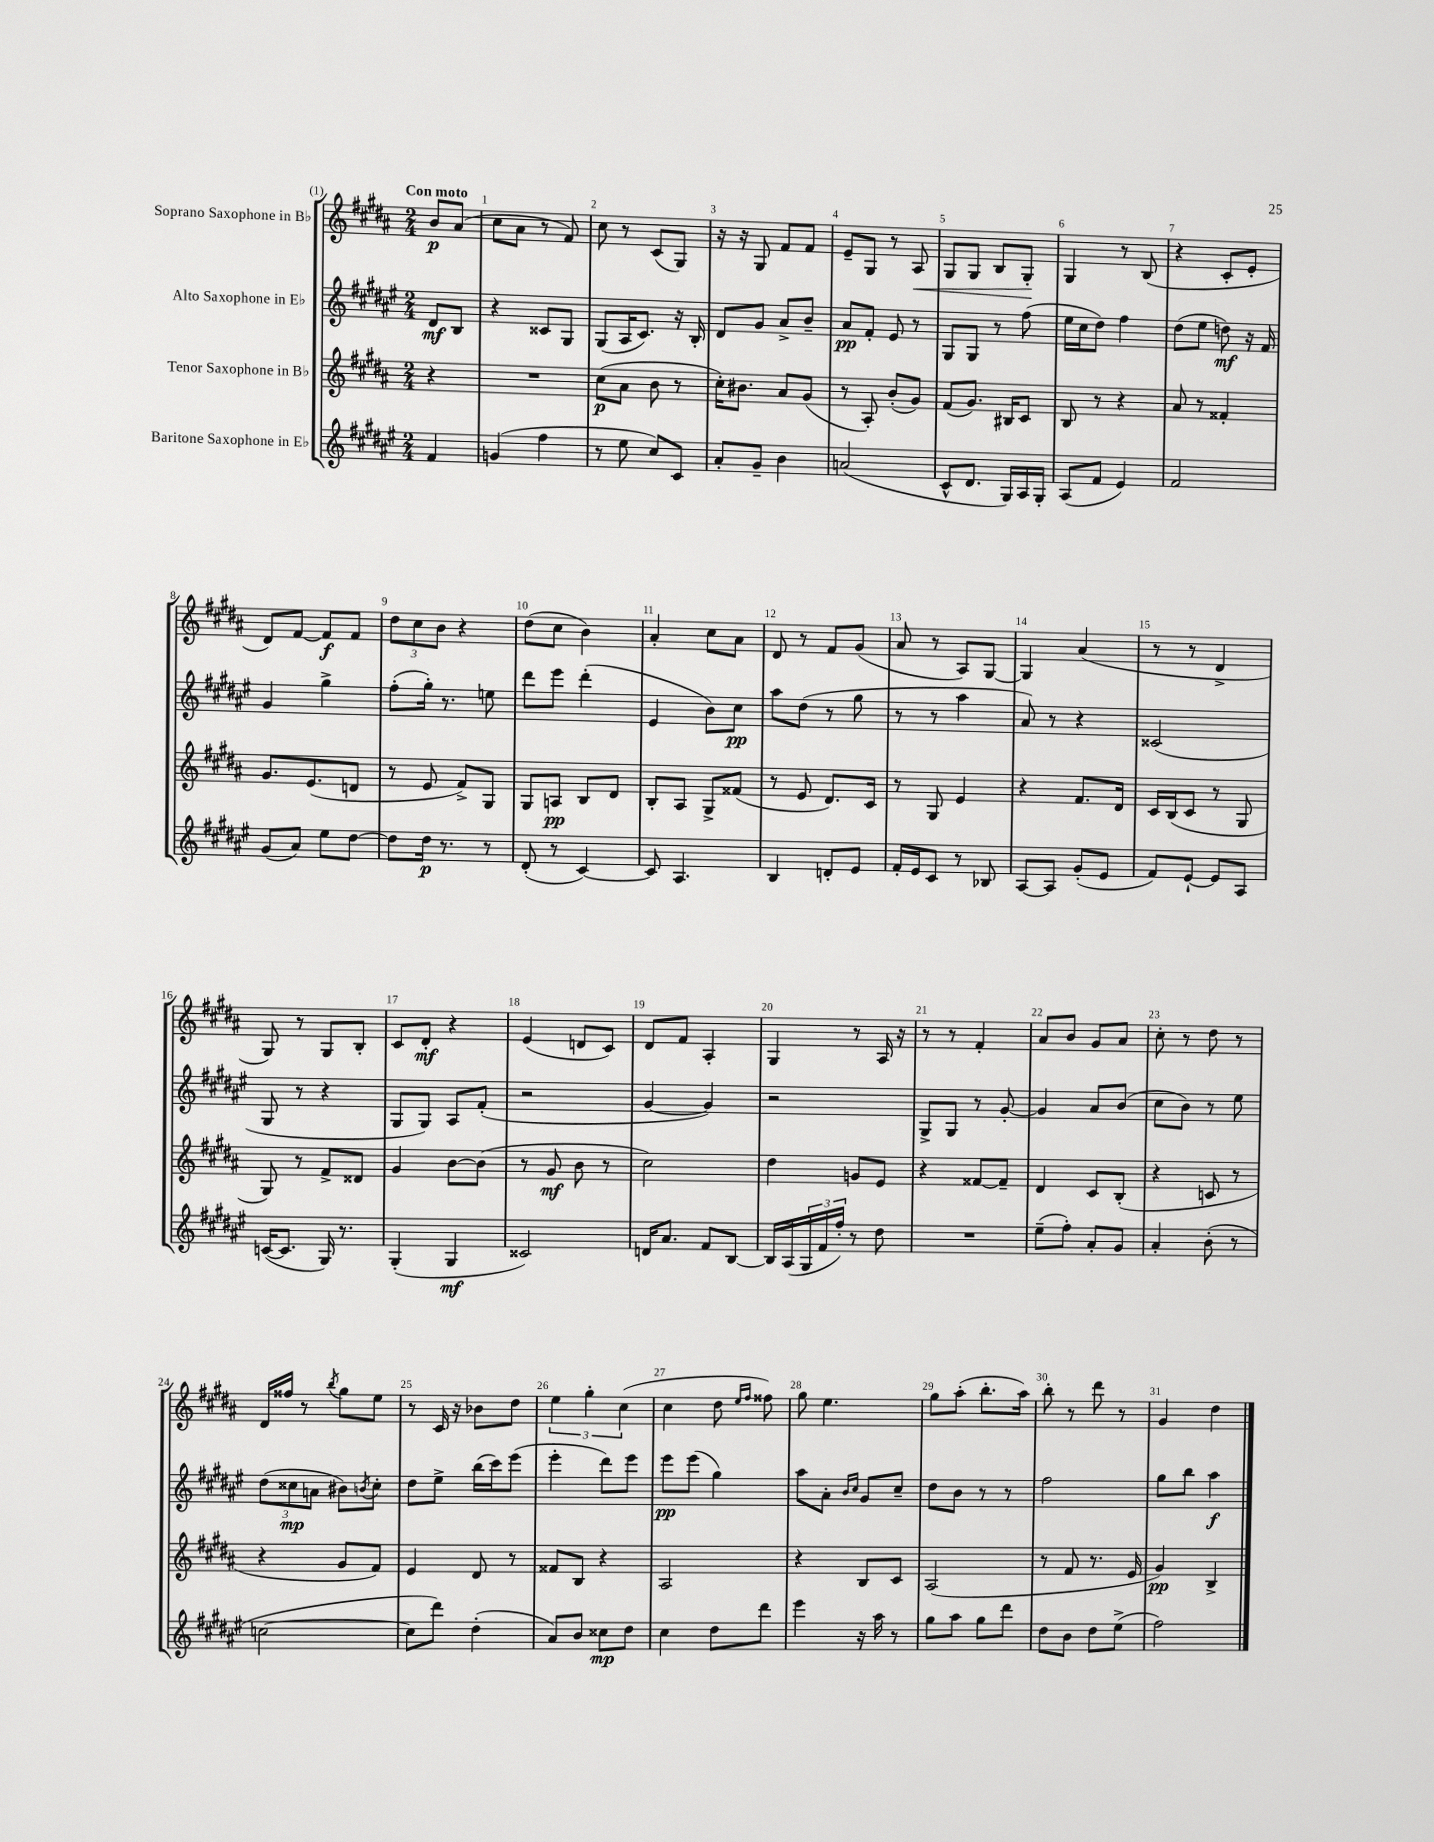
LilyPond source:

<<
\new StaffGroup <<
\new Staff = "s0" \with { instrumentName = "Soprano Saxophone in Bb" } {
    \clef treble \key b \major \numericTimeSignature \time 2/4 \partial 4 \tempo "Con moto"
    b'8\p ais'8( |
    cis''8 ais'8 r8 fis'8) |
    cis''8 r8 cis'8( gis8) |
    r16 r16 gis8 fis'8 fis'8 |
    e'8-- gis8 r8 ais8\< |
    gis8 gis8 b8 gis8-.\! |
    gis4 r8 b8( |
    r4 cis'8-. e'8-. |
    dis'8) fis'8~ fis'8\f fis'8 |
    \tuplet 3/2 { dis''8 cis''8 b'8 } r4 |
    dis''8( cis''8 b'4) |
    ais'4-. cis''8 ais'8 |
    dis'8 r8 fis'8 gis'8( |
    ais'8 r8 ais8) gis8~ |
    gis4 ais'4( |
    r8 r8 dis'4-> |
    gis8) r8 gis8 b8-. |
    cis'8 dis'8-.\mf r4 |
    e'4( d'8 cis'8) |
    dis'8 fis'8 ais4-. |
    gis4 r8 ais16 r16 |
    r8 r8 fis'4-. |
    ais'8 b'8 gis'8 ais'8 |
    cis''8-. r8 dis''8 r8 |
    dis'16 fisis''16 r8 \acciaccatura { b''8 } gis''8 e''8 |
    r8 cis'16 r16 bes'8 dis''8 |
    \tuplet 3/2 { e''4 gis''4-. cis''4( } |
    cis''4 dis''8 \grace { e''16 fis''16 } fisis''8) |
    gis''8 e''4. |
    gis''8 ais''8-.( b''8.-. ais''16) |
    b''8-. r8 dis'''8 r8 |
    gis'4 dis''4 \bar "|." |
}
\new Staff = "s1" \with { instrumentName = "Alto Saxophone in Eb" } {
    \clef treble \key fis \major \numericTimeSignature \time 2/4 \partial 4
    dis'8\mf b8 |
    r4 cisis'8 gis8 |
    gis8( ais16 cis'8.) r16 b16-. |
    dis'8 gis'8 ais'8-> b'8-- |
    ais'8\pp fis'8-. eis'8 r8 |
    gis8 gis8 r8 fis''8( |
    eis''16 cis''16 dis''8) fis''4 |
    dis''8( eis''8 d''8\mf) r16 fis'16 |
    gis'4 gis''4-> |
    fis''8-.( gis''16-.) r8. e''8 |
    dis'''8 eis'''8 dis'''4-.( |
    eis'4 b'8) cis''8\pp |
    ais''8 dis''8( r8 gis''8 |
    r8 r8 ais''4 |
    ais'8) r8 r4 |
    cisis'2( |
    gis8 r8 r4 |
    gis8 gis8) ais8 fis'8-.( |
    r2 |
    gis'4~ gis'4) |
    r2 |
    gis8-> gis8 r8 gis'8~-. |
    gis'4 ais'8 b'8( |
    cis''8 b'8) r8 eis''8 |
    \tuplet 3/2 { dis''8( cisis''8\mp a'8 } bis'8) \acciaccatura { b'8 } cisis''8-. |
    dis''8 eis''8-> b''16( cis'''16) eis'''8( |
    eis'''4-. dis'''8) eis'''8 |
    eis'''8\pp eis'''8( gis''4) |
    ais''8 ais'8-. \grace { b'16 cis''16 } gis'8 cis''8-- |
    dis''8 b'8 r8 r8 |
    fis''2 |
    gis''8 b''8 ais''4\f \bar "|." |
}
\new Staff = "s2" \with { instrumentName = "Tenor Saxophone in Bb" } {
    \clef treble \key b \major \numericTimeSignature \time 2/4 \partial 4
    r4 |
    R2 |
    cis''8\p( ais'8 b'8 r8 |
    cis''16-.) bis'8. ais'8 gis'8( |
    r8 ais8-.) b'8-.( gis'8) |
    fis'8( gis'8.) bis16 cis'8 |
    b8 r8 r4 |
    ais'8 r8 fisis'4-. |
    gis'8. e'8.( d'8 |
    r8 e'8 fis'8->) gis8 |
    gis8 a8\pp b8 dis'8 |
    b8-. ais8 gis8-> fisis'8( |
    r8 e'8 dis'8.) cis'16 |
    r8 gis8 e'4 |
    r4 fis'8. dis'16 |
    cis'16 b16( cis'8 r8 gis8 |
    gis8) r8 fis'8-> disis'8 |
    gis'4 b'8~ b'8( |
    r8 gis'8\mf b'8 r8 |
    cis''2) |
    dis''4 g'8 e'8 |
    r4 fisis'8~ fisis'8-- |
    dis'4 cis'8 b8-.( |
    r4 c'8 r8 |
    r4 gis'8 fis'8) |
    e'4 dis'8 r8 |
    fisis'8 b8 r4 |
    ais2 |
    r4 b8 cis'8 |
    ais2( |
    r8 fis'8 r8. e'16 |
    gis'4\pp) b4-> \bar "|." |
}
\new Staff = "s3" \with { instrumentName = "Baritone Saxophone in Eb" } {
    \clef treble \key fis \major \numericTimeSignature \time 2/4 \partial 4
    fis'4 |
    g'4( fis''4 |
    r8 eis''8 cis''8) cis'8 |
    ais'8-. gis'8-- b'4 |
    a'2( |
    cis'8-^ dis'8. gis16) ais16 gis16-. |
    ais8( fis'8 eis'4) |
    fis'2 |
    gis'8( ais'8) eis''8 dis''8~ |
    dis''8 dis''16\p r8. r8 |
    dis'8-.( r8 cis'4~) |
    cis'8 ais4. |
    b4 d'8-. eis'8 |
    fis'16-. eis'16 cis'8 r8 bes8 |
    ais8~ ais8 gis'8-.( eis'8 |
    fis'8) eis'8~-! eis'8 ais8 |
    c'16~( c'8. gis16) r8. |
    gis4-.( gis4\mf |
    cisis'2) |
    d'16 ais'8. fis'8 b8~ |
    b16 ais16( \tuplet 3/2 { gis16 fis'16 fis''16-.) } r8 dis''8 |
    R2 |
    eis''8--( fis''8-.) ais'8-. gis'8 |
    ais'4-. b'8-.( r8 |
    c''2~ |
    c''8 dis'''8) dis''4-.( |
    ais'8) b'8 cisis''8\mp dis''8 |
    cis''4 dis''8 dis'''8 |
    eis'''4 r16 ais''16 r8 |
    gis''8 ais''8 gis''8 dis'''8 |
    dis''8 b'8 dis''8 eis''8->( |
    fis''2) \bar "|." |
}
>>
>>
\layout { \context { \Score \override BarNumber.break-visibility = ##(#f #t #t) barNumberVisibility = #all-bar-numbers-visible } }
